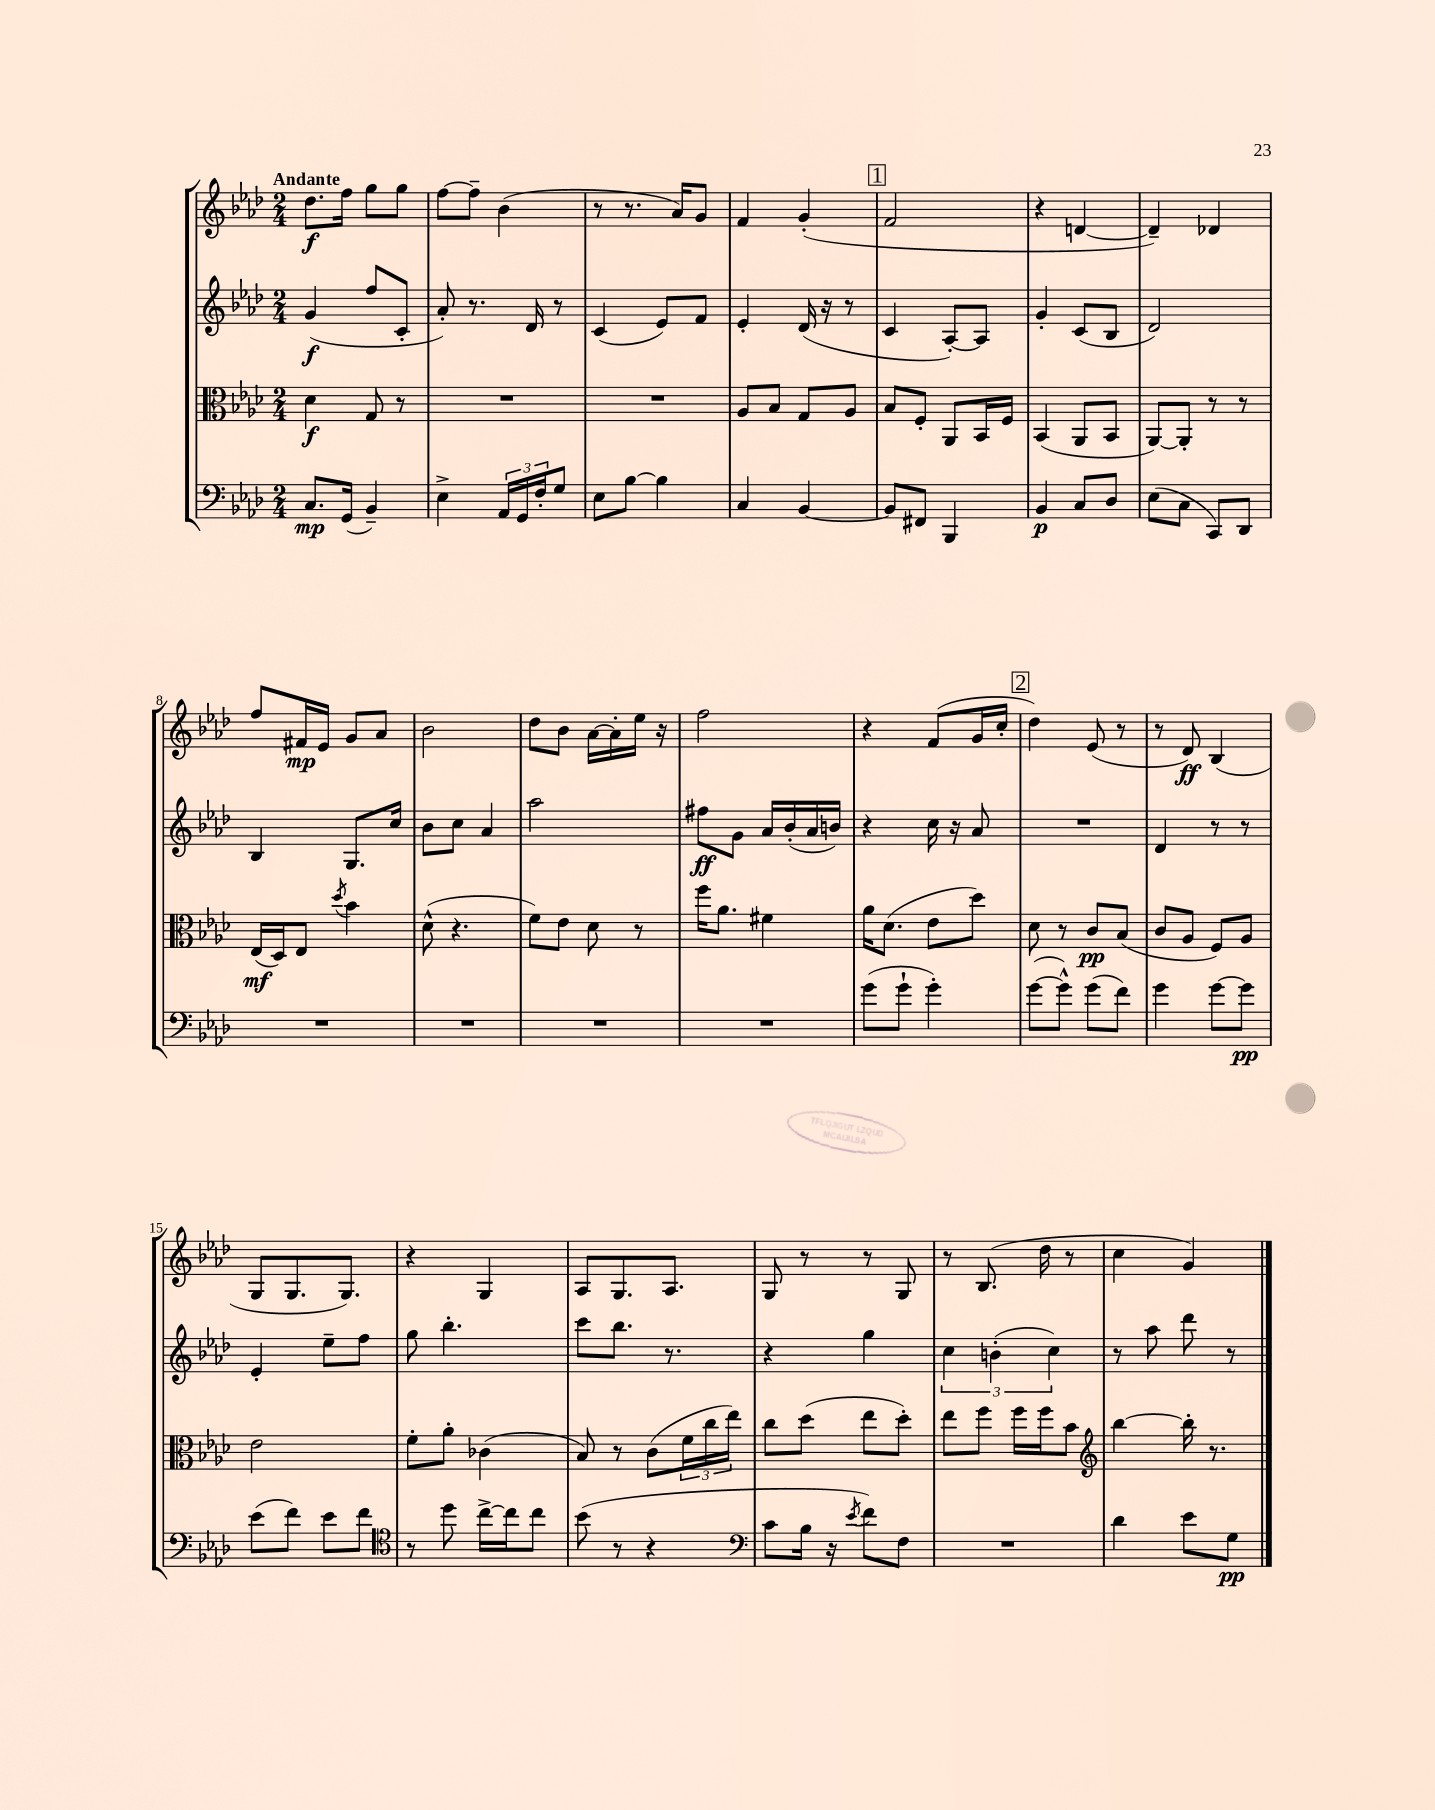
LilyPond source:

<<
\new StaffGroup <<
\new Staff = "s0" {
    \clef treble \key aes \major \numericTimeSignature \time 2/4 \tempo "Andante"
    des''8.\f f''16 g''8 g''8 |
    f''8~ f''8-- bes'4( |
    r8 r8. aes'16) g'8 |
    f'4 g'4-.( |
    \mark \markup { \box "1" } f'2 |
    r4 d'4~ |
    d'4--) des'4 |
    f''8 fis'16\mp ees'16 g'8 aes'8 |
    bes'2 |
    des''8 bes'8 aes'16~ aes'16-. ees''16 r16 |
    f''2 |
    r4 f'8( g'16 c''16-. |
    \mark \markup { \box "2" } des''4) ees'8( r8 |
    r8 des'8\ff) bes4( |
    g8 g8. g8.) |
    r4 g4 |
    aes8 g8. aes8. |
    g8 r8 r8 g8 |
    r8 bes8.( des''16 r8 |
    c''4 g'4) \bar "|." |
}
\new Staff = "s1" {
    \clef treble \key aes \major \numericTimeSignature \time 2/4
    g'4\f( f''8 c'8-. |
    aes'8-.) r8. des'16 r8 |
    c'4( ees'8) f'8 |
    ees'4-. des'16( r16 r8 |
    \mark \markup { \box "1" } c'4 aes8~-.) aes8 |
    g'4-. c'8( bes8 |
    des'2) |
    bes4 g8. c''16 |
    bes'8 c''8 aes'4 |
    aes''2 |
    fis''8\ff g'8 aes'16 bes'16-.( aes'16 b'16) |
    r4 c''16 r16 aes'8 |
    \mark \markup { \box "2" } R2 |
    des'4 r8 r8 |
    ees'4-. ees''8-- f''8 |
    g''8 bes''4.-. |
    c'''8 bes''8. r8. |
    r4 g''4 |
    \tuplet 3/2 { c''4 b'4-.( c''4) } |
    r8 aes''8 des'''8 r8 \bar "|." |
}
\new Staff = "s2" {
    \clef alto \key aes \major \numericTimeSignature \time 2/4
    des'4\f g8 r8 |
    R2 |
    R2 |
    aes8 bes8 g8 aes8 |
    \mark \markup { \box "1" } bes8 f8-. aes,8 bes,16 f16 |
    bes,4( aes,8 bes,8 |
    aes,8~) aes,8-. r8 r8 |
    ees16\mf( des16) ees8 \acciaccatura { des''8 } bes'4 |
    des'8-^( r4. |
    f'8) ees'8 des'8 r8 |
    f''16 aes'8. fis'4 |
    aes'16 des'8.( ees'8 des''8) |
    \mark \markup { \box "2" } des'8 r8 c'8\pp bes8( |
    c'8 aes8 f8) aes8 |
    ees'2 |
    f'8-. aes'8-. ces'4( |
    bes8) r8 c'8( \tuplet 3/2 { f'16 c''16 ees''16) } |
    c''8 des''8( ees''8 des''8-.) |
    ees''8 f''8 f''16 f''16 bes'8 |
    \clef treble bes''4~ bes''16-. r8. \bar "|." |
}
\new Staff = "s3" {
    \clef bass \key aes \major \numericTimeSignature \time 2/4
    c8.\mp g,16( bes,4--) |
    ees4-> \tuplet 3/2 { aes,16 g,16 f16-. } g8 |
    ees8 bes8~ bes4 |
    c4 bes,4~ |
    \mark \markup { \box "1" } bes,8 fis,8 bes,,4 |
    bes,4\p c8 des8 |
    ees8( c8 c,8) des,8 |
    R2 |
    R2 |
    R2 |
    R2 |
    g'8( g'8-! g'4-.) |
    \mark \markup { \box "2" } g'8~( g'8-^) g'8( f'8) |
    g'4 g'8~ g'8\pp |
    ees'8( f'8) ees'8 f'8 |
    \clef tenor r8 des''8 c''16~-> c''16 c''8 |
    bes'8( r8 r4 |
    \clef bass c'8 bes16 r16 \acciaccatura { ees'8 } f'8) f8 |
    R2 |
    des'4 ees'8 g8\pp \bar "|." |
}
>>
>>
